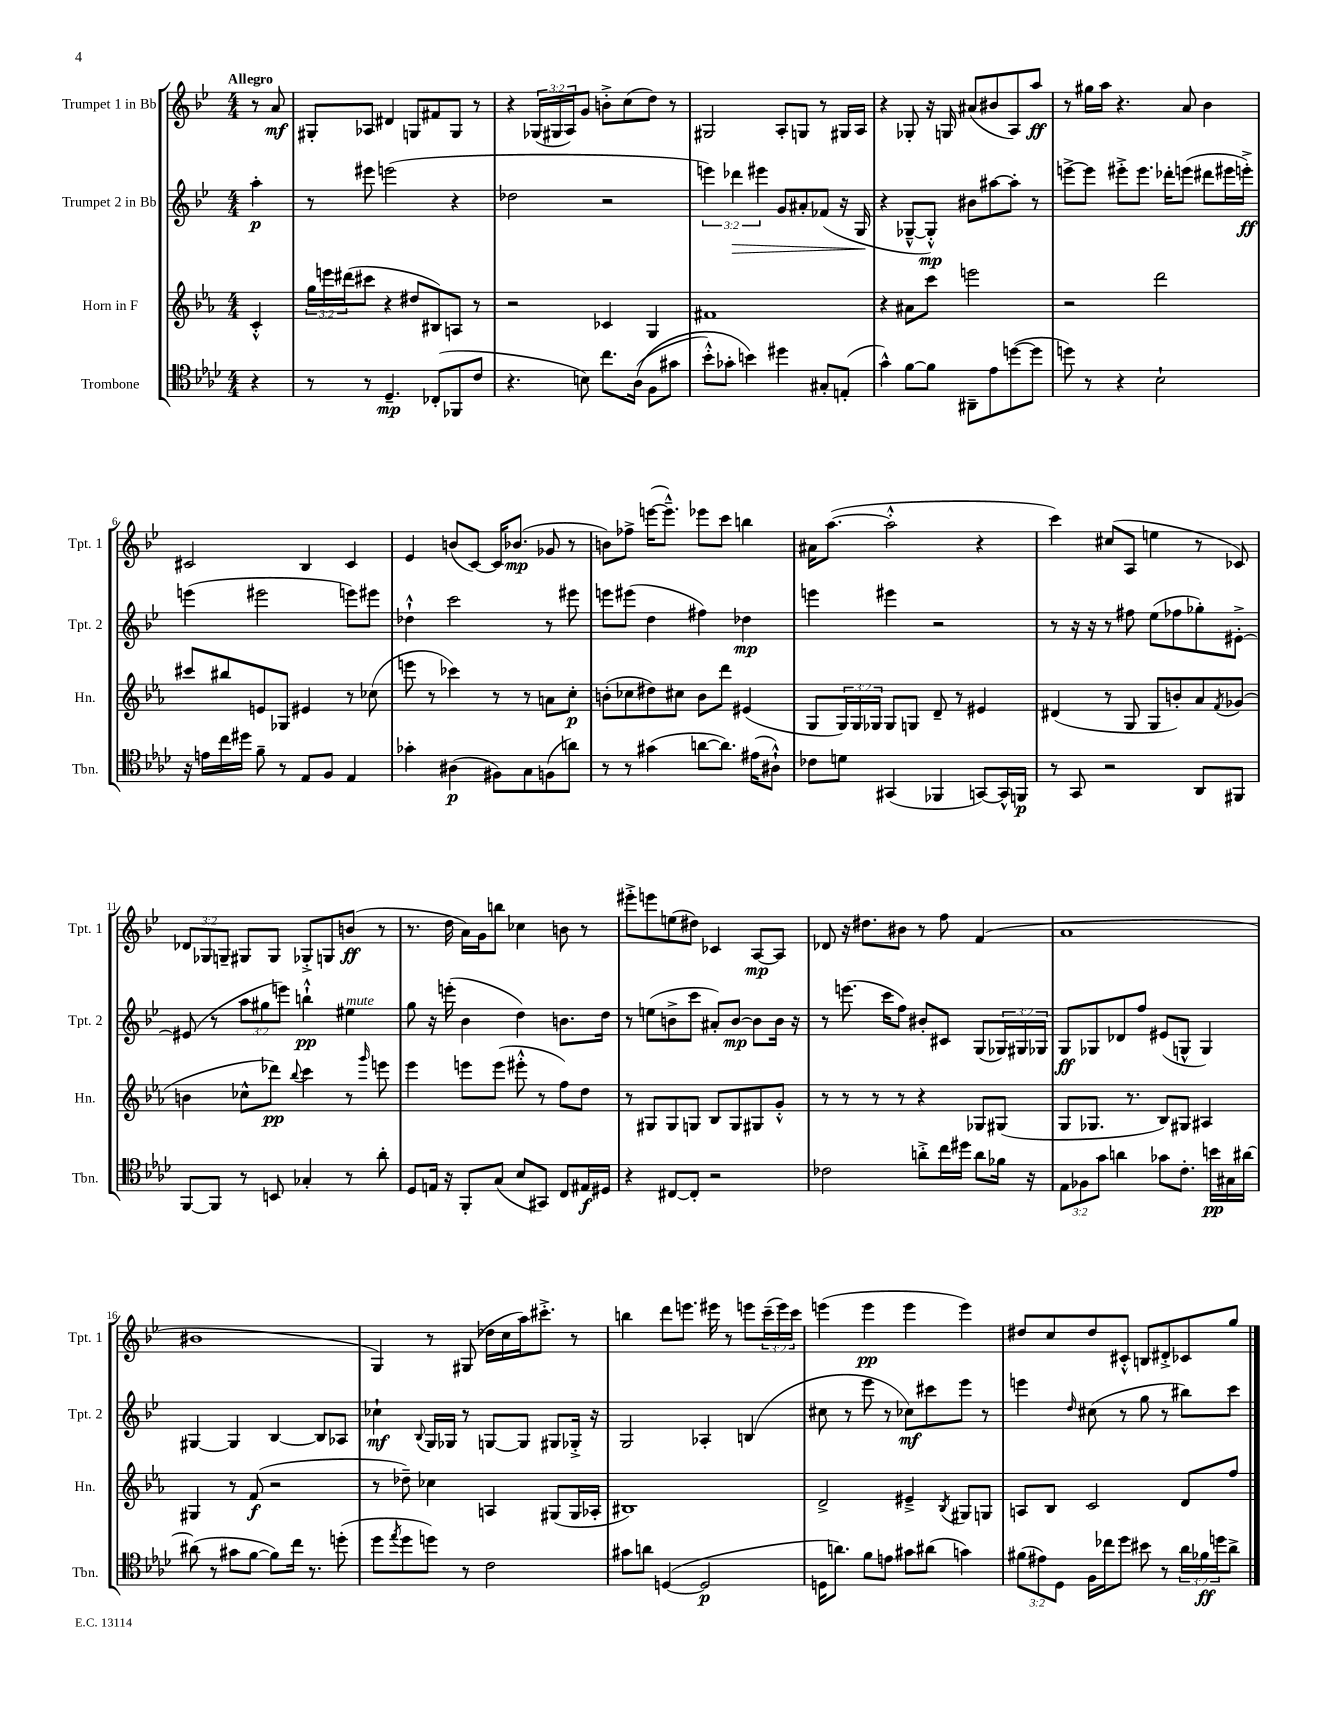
<<
\new StaffGroup <<
\new Staff = "s0" \with { instrumentName = "Trumpet 1 in Bb" shortInstrumentName = "Tpt. 1" } {
    \clef treble \key bes \major \numericTimeSignature \time 4/4 \override Staff.TupletNumber.text = #tuplet-number::calc-fraction-text \partial 4 \tempo "Allegro"
    r8 a'8\mf |
    gis8-. aes8 dis'4 g8 fis'8 g8 r8 |
    r4 \tuplet 3/2 { ges16( gis16 a16) } g'8 b'8-.-> c''8( d''8) r8 |
    gis2 a8-. g8 r8 gis16 a16 |
    r4 ges8-. r16 g16 ais'8( bis'8 a8) a''8\ff |
    r8 gis''16 a''16 r4. a'8 bes'4 |
    cis'2 bes4 cis'4 |
    ees'4 b'8( c'8~) c'16 bes'8.\mp( ges'8 r8 |
    b'8) fes''8-> e'''16~( e'''8.---^) ees'''8 c'''8 b''4 |
    ais'16 a''8.~( a''2-.-^ r4 |
    c'''4) cis''8( a8 e''4 r8 ces'8) |
    \tuplet 3/2 { des'8 ges8 g8-- } gis8 gis8 ges8-.-> g8 b'8\ff( r8 |
    r8. d''16 a'16) g'16 b''8 ces''4 b'8 r8 |
    eis'''8-.-> e'''8 e''8( dis''8) ces'4 a8~\mp a8 |
    des'8 r16 dis''8. bis'8 r8 f''8 f'4( |
    a'1 |
    bis'1 |
    g4) r8 gis8( des''16 c''16 a''16) cis'''8.-.-> r8 |
    b''4 d'''8 e'''8. eis'''16 r8 e'''8 \tuplet 3/2 { c'''16--( e'''16) c'''16 } |
    e'''4( e'''4\pp e'''4 e'''4) |
    dis''8 c''8 dis''8 cis'8-.-^ b8 dis'8-.-> ces'8 g''8 \bar "|." |
}
\new Staff = "s1" \with { instrumentName = "Trumpet 2 in Bb" shortInstrumentName = "Tpt. 2" } {
    \clef treble \key bes \major \numericTimeSignature \time 4/4 \override Staff.TupletNumber.text = #tuplet-number::calc-fraction-text \partial 4
    a''4-.\p |
    r8 eis'''8 e'''2( r4 |
    des''2 r2 |
    \tuplet 3/2 { e'''4) des'''4\> eis'''4 } g'8 ais'8-. fes'8( r16 g16\! |
    r4 ges8~---^ ges8-.-^\mp) bis'8 ais''8~ ais''8-. r8 |
    e'''8~-> e'''8 eis'''8-.-> eis'''8. des'''16-. e'''8( dis'''8 eis'''16 e'''16-.->\ff) |
    e'''4( eis'''2 e'''8) eis'''8 |
    des''4-!-^ c'''2 r8 eis'''8 |
    e'''8 eis'''8( d''4 fis''4) des''4\mp |
    e'''4 eis'''4 r2 |
    r8 r16 r16 r8 fis''8 ees''8( fes''8 ges''8-.) eis'8~-.-> |
    eis'8( r8 \tuplet 3/2 { a''8 gis''8 e'''8) } b''4-!-^\pp eis''4^\markup { \italic "mute" } |
    g''8 r16 e'''16-.( bes'4 d''4) b'8. d''16 |
    r8 e''8( b'8-> c'''8 ais'8-.) b'8~\mp b'8 b'16 r16 |
    r8 e'''8.( c'''16 f''8) bis'8-. cis'8 g8( \tuplet 3/2 { ges16) gis16 ges16 } |
    g8\ff ges8 des'8 f''8 eis'8( g8-^ g4) |
    gis4~ gis4 bes4~ bes8 aes8 |
    ces''4-!\mf \appoggiatura { bes8 } g16 ges16 r8 g8~ g8 gis8 ges16-.-> r16 |
    g2 aes4-. b4( |
    cis''8 r8 ees'''8 r8 ces''8\mf) cis'''8 ees'''8 r8 |
    e'''4 \grace { d''16 } cis''8( r8 g''8 r8 bis''8) c'''8 \bar "|." |
}
\new Staff = "s2" \with { instrumentName = "Horn in F" shortInstrumentName = "Hn." } {
    \clef treble \key ees \major \numericTimeSignature \time 4/4 \override Staff.TupletNumber.text = #tuplet-number::calc-fraction-text \partial 4
    c'4-.-^ |
    \tuplet 3/2 { g''16 e'''16 dis'''16( } cis'''8 r4 dis''8 bis8) a8 r8 |
    r2 ces'4 g4 |
    fis'1 |
    r4 ais'8 c'''8 e'''2 |
    r2 d'''2 |
    cis'''8 bis''8 e'8 ges8 eis'4 r8 ces''8( |
    e'''8 r8 ces'''4) r8 r8 a'8 c''8-.\p |
    b'8-.( ces''8 dis''8) cis''8 b'8 d'''8 eis'4( |
    g8 \tuplet 3/2 { g16) g16 ges16 } ges8 g8 d'8-- r8 eis'4 |
    dis'4( r8 g8 g8 b'8-.) aes'8 \acciaccatura { f'8 } ges'8( |
    b'4 ces''8-^ des'''8\pp) \appoggiatura { bes''8 } c'''4 r8 \grace { g'''16 } e'''8 |
    ees'''4 e'''8 e'''8( eis'''8-.-^ r8 f''8) d''8 |
    r8 gis8 gis8 g8 bes8 g8 gis8 g'8-.-^ |
    r8 r8 r8 r8 r4 ges8 gis8( |
    g8 ges8. r8. bes8) gis8 ais4 |
    gis4 r8 f'8\f( r2 |
    r8 des''8--) ces''4 a4 gis8( gis16 aes16-. |
    bis1) |
    d'2-> eis'4---> \acciaccatura { bes8 } gis8 g8 |
    a8 bes8 c'2 d'8 f''8 \bar "|." |
}
\new Staff = "s3" \with { instrumentName = "Trombone" shortInstrumentName = "Tbn." } {
    \clef tenor \key aes \major \numericTimeSignature \time 4/4 \override Staff.TupletNumber.text = #tuplet-number::calc-fraction-text \partial 4
    r4 |
    r8 r8 des4.--\mp ces8-.( fes,8 c'8 |
    r4. b8) c''8. aes16(\( f8 gis'8 |
    bes'8-.-^) ges'8-. b'4\) dis''4 gis8-. e8-.( |
    g'4-^) f'8~ f'8 ais,8-- ees'8 d''8~( d''8 |
    d''8) r8 r4 bes2-! |
    r16 e'16 c''16 dis''16 f'8-- r8 ees8 f8 ees4 |
    ges'4-. ais4\p( fis8) g8 f8( a'8) |
    r8 r8 gis'4( a'8~ a'8.) eis'16( ais8-!-^) |
    ces'8 d'8 gis,4( fes,4 g,8~) g,16-^ f,16\p |
    r8 g,8 r2 aes,8 fis,8 |
    f,8~ f,8 r8 b,8 ges4-. r8 aes'8-. |
    des8 e16 r16 f,8-. g8( bes8 gis,8) c8 eis16\f dis16 |
    r4 cis8~ cis8-. r2 |
    ces'2 a'8-.-> c''16 dis''16 a'8 fes'16 r16 |
    \tuplet 3/2 { ees8 fes8 g'8 } a'4 ges'8 c'8.-. b'16\pp gis16 ais'16~ |
    ais'8( r8 gis'8 f'8~ f'8) c''16 r8. d''8-.( |
    des''8 \acciaccatura { ees''8 } des''8 d''8) r8 c'2 |
    gis'8 a'8 d4~( d2\p |
    d16 a'8.) f'8 e'8 gis'8 ais'8( g'4) |
    \tuplet 3/2 { fis'8( eis'8) des8 } f16 ces''16 des''8 bis'8 r8 \tuplet 3/2 { aes'16 fes'16\ff d''16 } aes'8-> \bar "|." |
}
>>
>>
